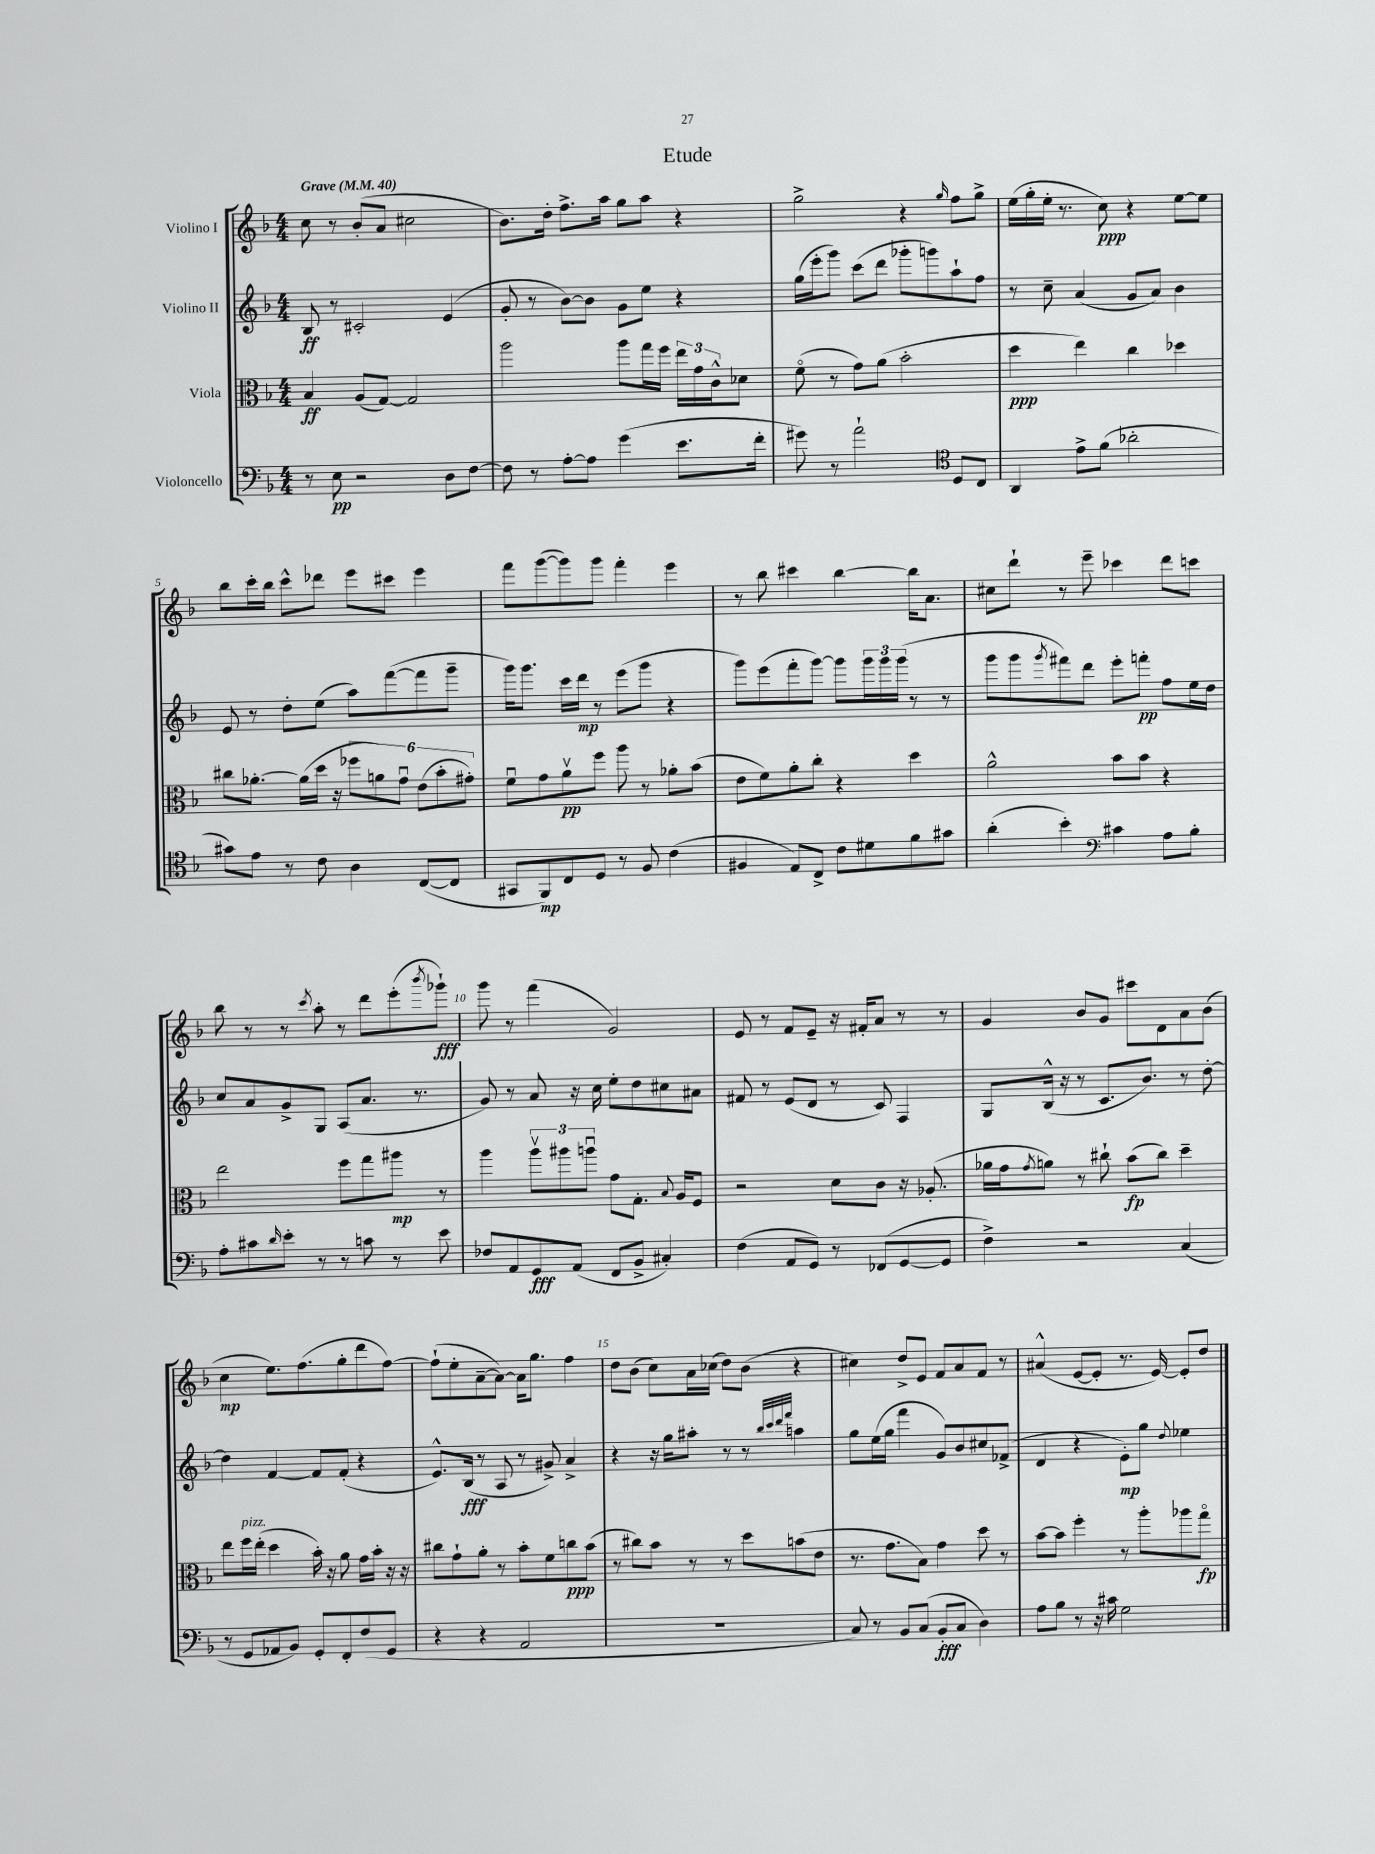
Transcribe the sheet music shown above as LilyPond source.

\header { title = "Etude" }
<<
\new StaffGroup <<
\new Staff = "s0" \with { instrumentName = "Violino I" } {
    \clef treble \key f \major \numericTimeSignature \time 4/4 \tempo "Grave" 4 = 40
    c''8 r8 bes'8-.( a'8 cis''2 |
    bes'8.) d''16-. f''8.-> a''16 g''8 a''8 r4 |
    g''2-> r4 \grace { g''16 } f''8 g''8-> |
    e''16( g''16-. e''16-. r8. c''8\ppp) r4 e''8~ e''8 |
    bes''8 c'''16-. bes''16 c'''8-^ des'''8 e'''8 cis'''8 e'''4 |
    f'''8 g'''8~( g'''8) g'''8 f'''4-. e'''4 |
    r8 bes''8 cis'''4 bes''4~ bes''16 a'8. |
    cis''8 d'''8-! r8 e'''8-- ces'''4 d'''8 c'''8 |
    bes''8 r8 r8 \acciaccatura { c'''8 } a''8-. r8 d'''8 e'''8-.( \acciaccatura { bes'''8 } ges'''8-!\fff) |
    g'''8 r8 f'''4( g'2) |
    e'8 r8 f'8 e'8-- r16 fis'16-. a'8 r8 r8 |
    g'4 bes'8 g'8 cis'''8 d'8 a'8 bes'8( |
    c''4\mp e''8.) f''8.( g''8-. d'''8 f''8~) |
    f''8-!( e''8-. a'8~-- a'8~) a'16 g''8. f''4 |
    d''8 bes'8( c''8) a'16 ces''16( d''8) bes'8( r4 |
    cis''4) d''8-> e'8 f'8 a'8 f'8 r8 |
    ais'4-^( e'8~ e'8-. r8. e'16~) e'8-. d''8 \bar "|." |
}
\new Staff = "s1" \with { instrumentName = "Violino II" } {
    \clef treble \key f \major \numericTimeSignature \time 4/4
    bes8\ff r8 cis'2-. e'4( |
    g'8-. r8 bes'8~) bes'8 g'8 e''8 r4 |
    g''16( e'''16-. g'''8) c'''8( d'''8 ges'''8-. g'''8) a''8-! f''8 |
    r8 c''8-- a'4( g'8 a'8) bes'4 |
    e'8 r8 d''8-. e''8( a''8) f'''8~( f'''8 g'''8-- |
    g'''16) g'''8. c'''16 d'''16\mp r8 e'''8( g'''8 r4 |
    g'''8) e'''8( f'''8-. g'''8~) g'''8 \tuplet 3/2 { g'''16 g'''16 g'''16( } r8 r8 |
    g'''8 g'''8 \acciaccatura { g'''8 } fis'''8) d'''8 e'''8-. f'''8-.\pp f''8 e''16 d''16 |
    c''8 a'8 g'8-> g8 a8( a'8. r8. |
    g'8) r8 a'8 r16 c''16 e''8-. d''8 cis''8 ais'8 |
    fis'8 r8 e'8( d'8 r8 c'8) f4 |
    g8 bes16-^( r16 r8 c'8. bes'8.) r8 d''8~-. |
    d''4 f'4~ f'8 f'8-.( r4 |
    e'8.-^) bes16\fff( r8 a8 r8 gis'8->) a'4-> |
    r4 r16 g''16 ais''8-. r8 r8 \grace { bes''32 c'''32 d'''32 f'''32 } a''4 |
    g''8 e''16( g''16 f'''4 g'8) bes'8 cis''8 fes'8->( |
    d'4 r4 e'8-.\mp) g''8 \appoggiatura { d''8 } ees''4 \bar "|." |
}
\new Staff = "s2" \with { instrumentName = "Viola" } {
    \clef alto \key f \major \numericTimeSignature \time 4/4
    bes4\ff a8( g8~) g2 |
    a''2 a''8 g''16 f''16 \tuplet 3/2 { e''16 g'16 c'16-^ } des'8 |
    f'8\flageolet( r8 g'8) a'8( bes'2-. |
    d''4\ppp e''4) c''4 des''4 |
    cis''8 aes'8.~-. aes'16( d''16 r16 \tuplet 6/4 { fes''8 a'8) g'8\downbow e'8( bes'8-. gis'8-.) } |
    f'8\downbow g'8 a'8\upbow\pp f''8 a''8 r8 aes'8-. bes'8( |
    e'8 f'8) a'8-. c''8-. r4 d''4 |
    a'2-^ bes'8 bes'8 r4 |
    e''2 f''8 g''8 ais''8\mp r8 |
    a''4 \tuplet 3/2 { a''8\upbow ais''8 a''8\downbow } g'8 g8.-. \appoggiatura { bes8 } a16 f8 |
    r2 d'8 c'8 r16 aes8.-.( |
    aes'16 g'16 \acciaccatura { g'8 } a'8) r8 cis''8-! bes'8\fp( cis''8) d''4-- |
    e''8 f''16^\markup { \italic "pizz." } e''16-.( d''4 bes'16-.) r16 a'8 g'16 bes'16-. r16 r16 |
    cis''8 g'8-! a'8-. r8 bes'8-. f'8 c''8\ppp bes'8( |
    r8 cis''8) bes'8 r8 r8 d''8 b'8( e'8 |
    r8. g'8. bes8) g'4 d''8 r8 |
    bes'8~ bes'8 f''4-. r8 a''8-. aes''8 g''8\flageolet\fp \bar "|." |
}
\new Staff = "s3" \with { instrumentName = "Violoncello" } {
    \clef bass \key f \major \numericTimeSignature \time 4/4
    r8 e8\pp r2 d8 f8~ |
    f8 r8 a8~-. a8 g'4( e'8. f'16-. |
    gis'8) r8 a'2-! \clef tenor d8 c8 |
    a,4 e'8-> f'8( aes'2-. |
    gis'8) e'8 r8 c'8 a4 c8~( c8 |
    gis,8 f,8\mp) c8 d8 r8 f8 c'4( |
    fis4 e8) c8-> c'8 dis'8 f'8 gis'8 |
    a'4-.( bes'4-.) \clef bass cis'4 a8 bes8-. |
    a8-. cis'8 \grace { d'16 } e'8-. r8 r8 c'8 r8 e'8 |
    fes8 a,8 g,8\fff a,8( f,8 bes,8-> cis4-.) |
    f4( a,8 g,8) r8 fes,8( g,8~ g,8 |
    f4->) r2 c4( |
    r8 g,8 aes,8 bes,8) g,8-. f,8-. f8( g,8 |
    r4 r4 a,2 |
    R1 |
    c8) r8 bes,8 c8( bes,8-.\fff c8 d4) |
    a8 bes8 r8 r16 cis'16 g2 \bar "|." |
}
>>
>>
\layout { \context { \Score \override BarNumber.break-visibility = ##(#f #t #t) barNumberVisibility = #(every-nth-bar-number-visible 5) } }
